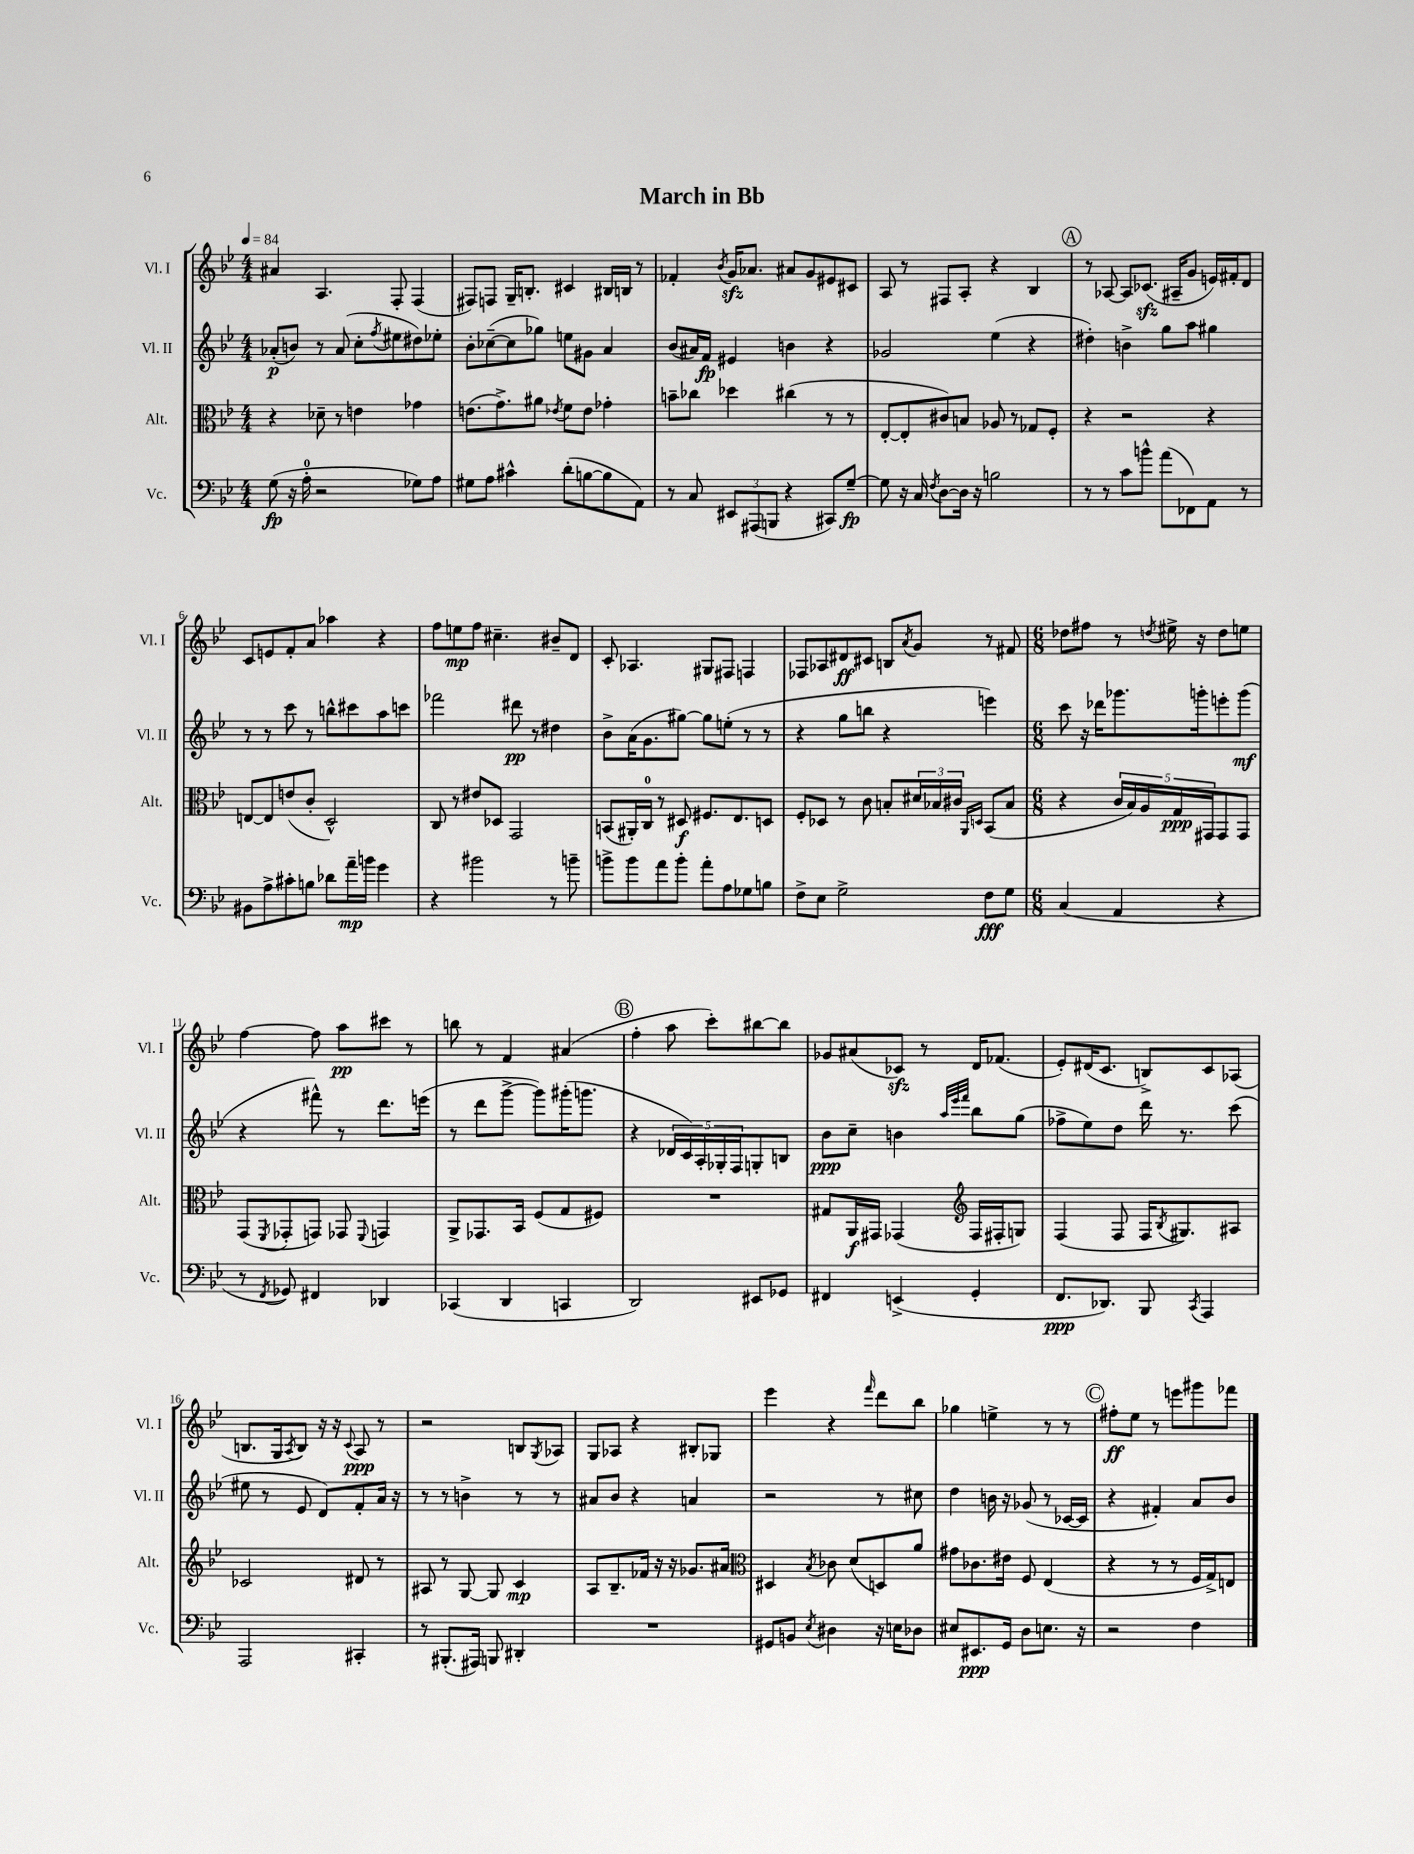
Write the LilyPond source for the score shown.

\header { title = "March in Bb" }
<<
\new StaffGroup <<
\new Staff = "s0" \with { instrumentName = "Vl. I" shortInstrumentName = "Vl. I" } {
    \clef treble \key bes \major \numericTimeSignature \time 4/4 \tempo 4 = 84
    ais'4 a4. f8-. f4( |
    fis8) f8 g16-- b8.-. cis'4 bis16 b16 r8 |
    fes'4-. \acciaccatura { bes'8 } g'16\sfz aes'8. ais'8 g'8 eis'8 cis'8 |
    a8 r8 fis8 a8-. r4 bes4 |
    \mark \markup { \circle "A" } r8 aes8~ aes8 ces'8.\sfz( ais16-- g'8 e'16) fis'16-. d'8 |
    c'8 e'8 f'8-. a'8 aes''4 r4 |
    f''8 e''8\mp f''8 cis''4.-- bis'8-- d'8 |
    c'8-. aes4. gis8 fis8 f4 |
    fes8 aes8 dis'8\ff cis'8 b8 \acciaccatura { a'8 } g'8 r8 fis'8 |
    \numericTimeSignature \time 6/8 des''8 fis''8 r8 \acciaccatura { d''8 } eis''16-> r16 d''8 e''8 |
    f''4~ f''8 a''8\pp cis'''8 r8 |
    b''8 r8 f'4 ais'4( |
    \mark \markup { \circle "B" } f''4-. a''8 c'''8-.) bis''8~ bis''8 |
    ges'8 ais'8( ces'8\sfz) r8 d'16 fes'8.( |
    ees'8-.) dis'16( c'8. b8->) c'8 aes8( |
    b8. g16 \acciaccatura { a8 } b8) r16 r16 \appoggiatura { c'8 } a8\ppp r8 |
    r2 b8 \acciaccatura { g8 } aes8 |
    g8 aes8 r4 bis8-. ges8 |
    ees'''4 r4 \grace { f'''16 } d'''8 bes''8 |
    ges''4 e''4-> r8 r8 |
    \mark \markup { \circle "C" } fis''8-.\ff ees''8 r8 e'''8 gis'''8 fes'''8 \bar "|." |
}
\new Staff = "s1" \with { instrumentName = "Vl. II" shortInstrumentName = "Vl. II" } {
    \clef treble \key bes \major \numericTimeSignature \time 4/4
    aes'8-.\p( b'8) r8 aes'8( c''8-. \acciaccatura { f''8 } eis''8 dis''8) ees''8-. |
    bes'8-. ces''8~--( ces''8 ges''8) e''8 gis'8 a'4 |
    bes'8( ais'16) f'16\fp eis'4 b'4 r4 |
    ges'2 ees''4( r4 |
    \mark \markup { \circle "A" } dis''4-.) b'4-> g''8 a''8 gis''4 |
    r8 r8 c'''8 r8 b''8-^ cis'''8 a''8 c'''8 |
    fes'''2 dis'''8\pp r8 dis''4 |
    bes'8-> a'16( g'8. gis''8~) gis''8 e''8-.( r8 r8 |
    r4 g''8 b''8 r4 e'''4) |
    \numericTimeSignature \time 6/8 c'''8 r16 des'''16 ges'''8. g'''16-. e'''8-. g'''8\mf( |
    r4 fis'''8-^) r8 d'''8. e'''16( |
    r8 d'''8 g'''8~-> g'''8) gis'''16-.( g'''8. |
    \mark \markup { \circle "B" } r4 \tuplet 5/4 { des'16 c'16) a16-. ges16-. f16 } g8-. b8 |
    bes'8\ppp c''8-- b'4 \grace { a''32 ees'''32 f'''32 } bes''8 g''8( |
    fes''8-> ees''8) d''8 d'''16 r8. c'''8( |
    eis''8 r8 ees'8 d'8) f'8-. a'16 r16 |
    r8 r8 b'4-> r8 r8 |
    ais'8 bes'8 r4 a'4 |
    r2 r8 cis''8 |
    d''4 b'16 r16 ges'8( r8 ces'16~ ces'16 |
    \mark \markup { \circle "C" } r4 fis'4-.) a'8 bes'8 \bar "|." |
}
\new Staff = "s2" \with { instrumentName = "Alt." shortInstrumentName = "Alt." } {
    \clef alto \key bes \major \numericTimeSignature \time 4/4
    r4 des'8-- r8 e'4 ges'4 |
    e'8.( g'8.->) ais'8 \acciaccatura { ees'8 } f'8 ees'8 ges'4-. |
    b'8-- ces''8 des''4 cis''4( r8 r8 |
    ees8~-. ees8-. cis'8) b8 aes8 r8 ges8 f8-. |
    \mark \markup { \circle "A" } r4 r2 r4 |
    e8~ e8 e'8( c'8-. d2-^) |
    c8 r8 eis'8 des8 g,2 |
    b,8( ais,16-.) c16-0 r8 dis8\f fis8. ees8. d8 |
    f8-. des8 r8 c'8 b8-. \tuplet 3/2 { dis'16 bes16 cis'16 } \grace { a,16 d16 } bes,8( bes8 |
    \numericTimeSignature \time 6/8 r4 \tuplet 5/4 { c'16 bes16) a16 g16\ppp gis,16 } gis,8 gis,8 |
    g,8( \acciaccatura { f,8 } ges,8-. g,8) ges,8 \appoggiatura { f,8 } g,4 |
    a,8-> ges,8. bes,16 f8( g8 fis8) |
    \mark \markup { \circle "B" } R2. |
    gis8 a,16\f gis,16 ges,4( \clef treble f16 fis16-. g8) |
    f4( f8 f16 \acciaccatura { bes8 } gis8.) ais8 |
    ces'2 dis'8 r8 |
    ais8 r8 g8~ g8 c'4\mp |
    a8 bes8.-- fes'16 r16 r16 ges'8. ais'16 |
    \clef alto dis4 \acciaccatura { bes8 } ces'8 d'8( d8) a'8 |
    gis'8 ces'8. eis'16 f8 ees4( |
    \mark \markup { \circle "C" } r4 r8 r8 f16 g16->) e8 \bar "|." |
}
\new Staff = "s3" \with { instrumentName = "Vc." shortInstrumentName = "Vc." } {
    \clef bass \key bes \major \numericTimeSignature \time 4/4
    g8\fp( r16 a16-0-. r2 ges8) a8 |
    gis8 a8 cis'4-^ d'8-.( b8~ b8 a,8) |
    r8 c8 \tuplet 3/2 { eis,8 ais,,8( b,,8 } r4 cis,8) g8~--\fp |
    g8 r16 c16 \acciaccatura { f8 } d8~ d16 r16 b2 |
    \mark \markup { \circle "A" } r8 r8 c'8 b'8-^ a'8( fes,8) a,8 r8 |
    bis,8 a8-> cis'8-. b8 des'8 a'16--\mp b'16 g'4 |
    r4 bis'2 r8 b'8-- |
    b'8-> b'8 a'8 b'8-. a'8-. a8 ges8 b8 |
    f8-> ees8 g2-> f8\fff g8 |
    \numericTimeSignature \time 6/8 c4( a,4 r4 |
    r8 \acciaccatura { f,8 } ges,8) fis,4 des,4 |
    ces,4( d,4 c,4 |
    \mark \markup { \circle "B" } d,2) eis,8 ges,8 |
    fis,4 e,4->( g,4-. |
    f,8.\ppp des,8.) bes,,8 \acciaccatura { c,8 } a,,4 |
    a,,2 cis,4-. |
    r8 bis,,8.-.( ais,,16) b,,8 dis,4-. |
    R2. |
    gis,8 b,8 \acciaccatura { ees8 } dis4 r16 e16 des8 |
    eis8 eis,8.\ppp g,16 d8 e8. r16 |
    \mark \markup { \circle "C" } r2 f4 \bar "|." |
}
>>
>>
